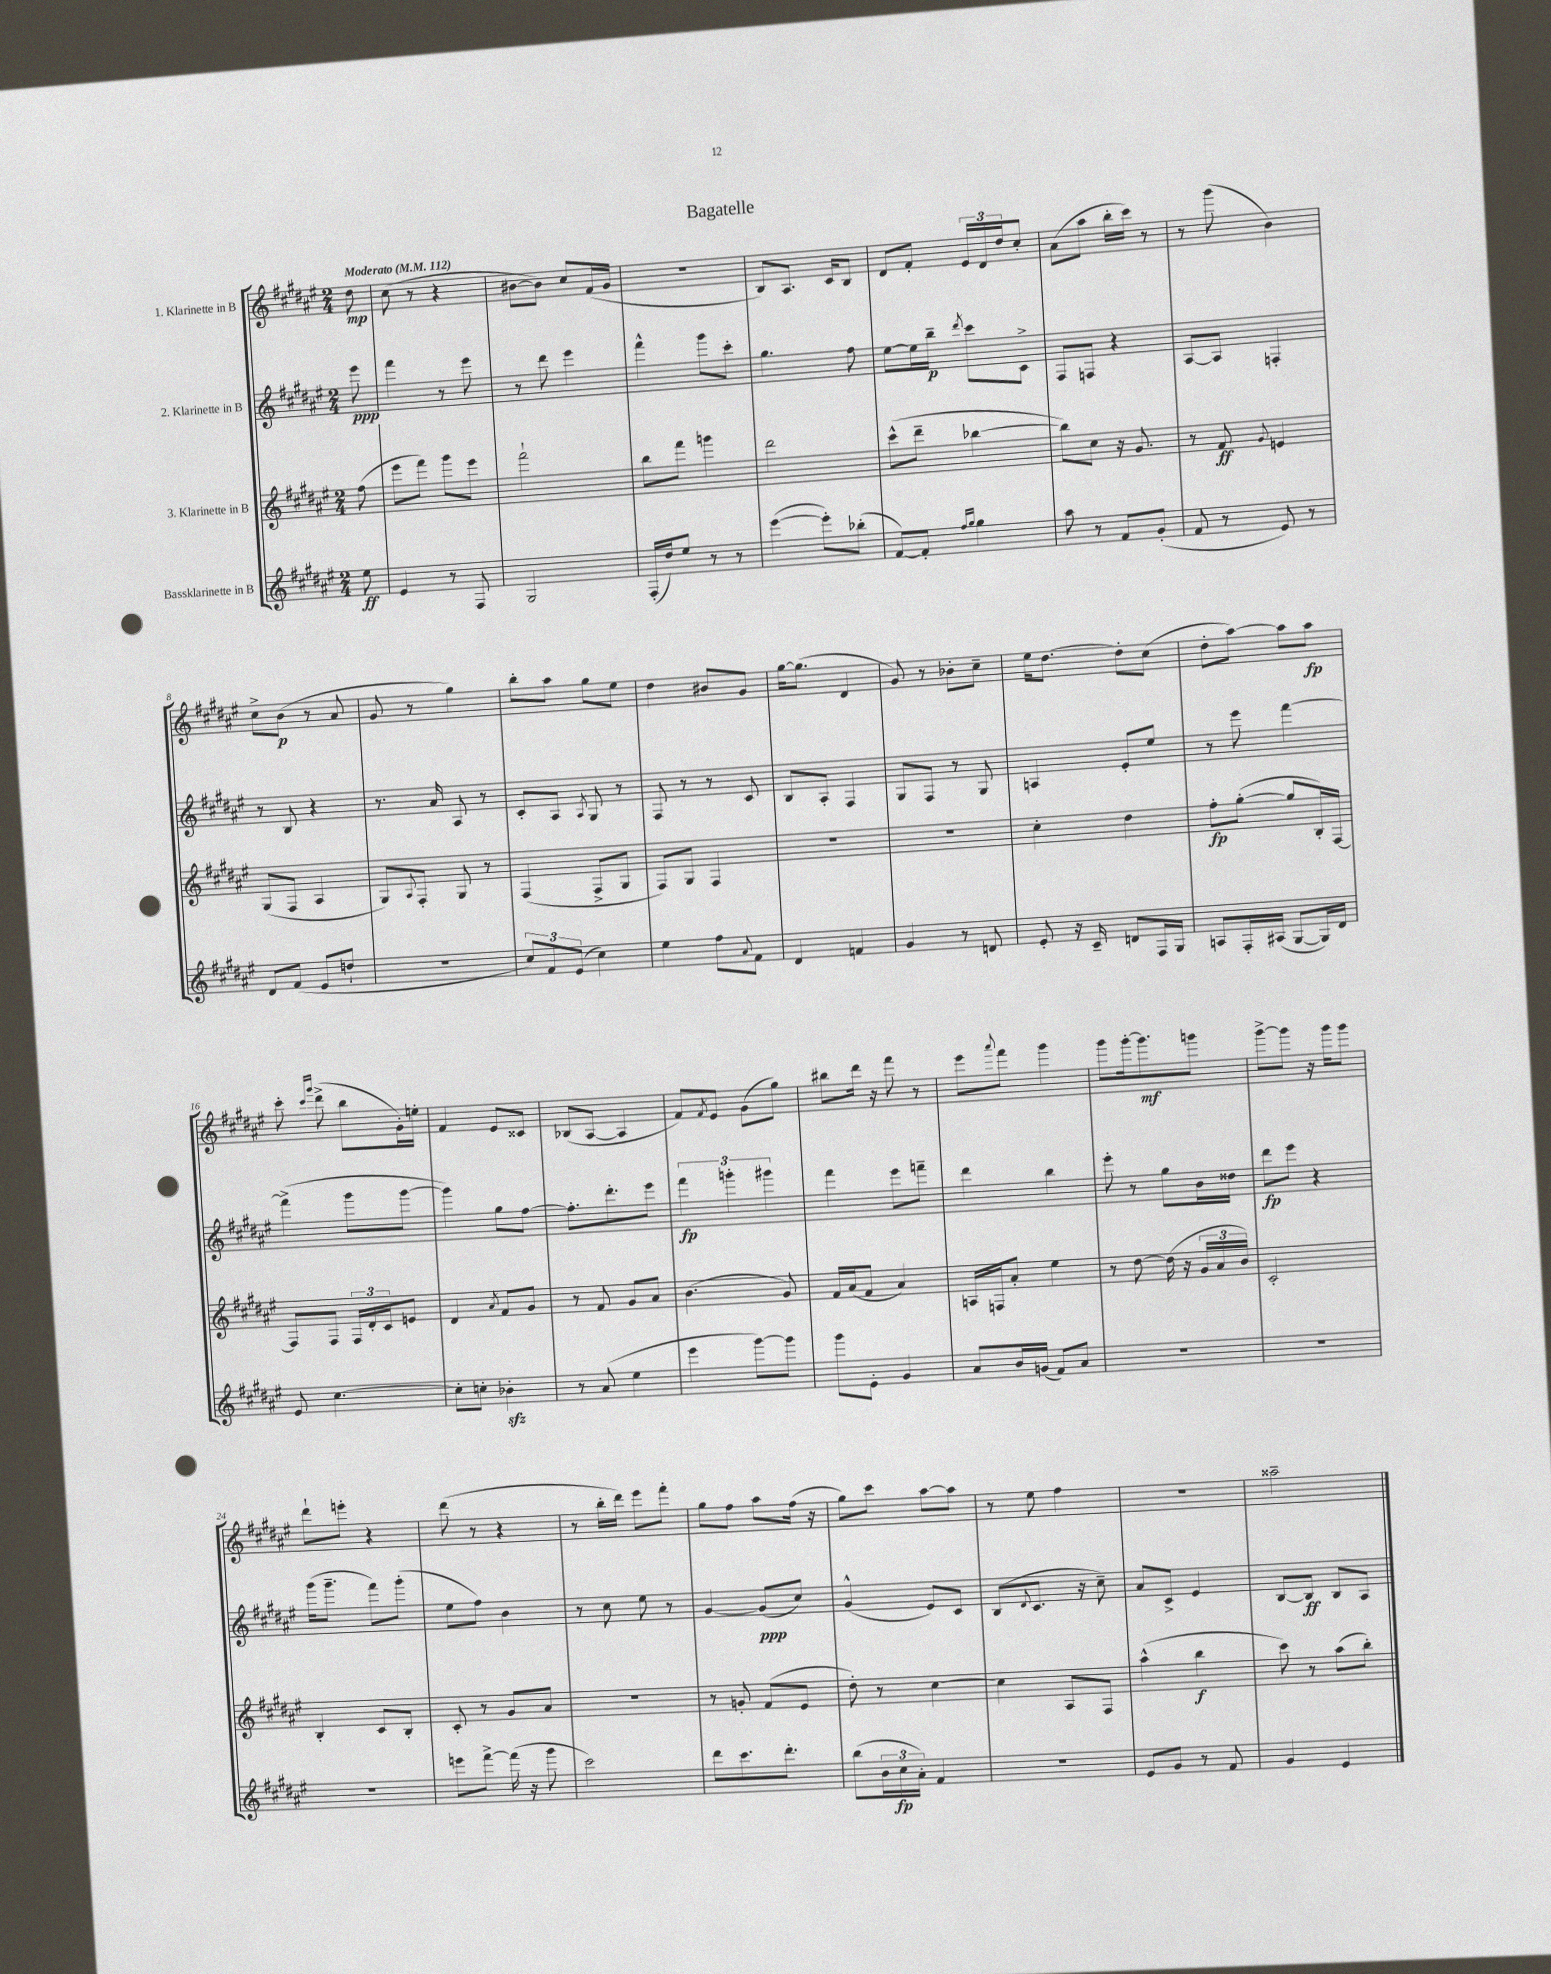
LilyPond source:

\header { title = "Bagatelle" }
<<
\new StaffGroup <<
\new Staff = "s0" \with { instrumentName = "1. Klarinette in B" } {
    \clef treble \key fis \major \numericTimeSignature \time 2/4 \partial 8 \tempo "Moderato" 4 = 112
    dis''8\mp |
    cis''8( r8 r4 |
    bis'8~ bis'8) cis''8 fis'16( gis'16 |
    r2 |
    b8) ais8. cis'16 b8 |
    dis'8 fis'8-. \tuplet 3/2 { eis'16 dis'16 dis''16 } cis''8-. |
    ais'8( ais''8 b''16-. cis'''16) r8 |
    r8 gis'''8( b'4) |
    cis''8-> b'8\p( r8 ais'8 |
    gis'8 r8 gis''4) |
    b''8-. ais''8 gis''8 eis''8 |
    dis''4 bis'8 gis'8 |
    gis''16~ gis''8.( dis'4 |
    gis'8) r8 bes'8-. cis''8-- |
    eis''16 dis''8.~ dis''8-. cis''8( |
    dis''8-. ais''8~) ais''8 ais''8\fp |
    cis'''8-. \grace { cis'''16 gis'''16 } dis'''8->( b''8 gis'16-.) e''16-. |
    fis'4 eis'8 cisis'8 |
    bes8( ais8~ ais4 |
    fis'8) \acciaccatura { fis'8 } eis'8 gis'8( gis''8) |
    bis''8 dis'''16 r16 fis'''8 r8 |
    eis'''8 \appoggiatura { ais'''8 } fis'''8 gis'''4 |
    gis'''8 gis'''16~-. gis'''8.\mf g'''8 |
    gis'''8~-> gis'''8 r16 gis'''16 gis'''8 |
    dis'''8-! e'''8-. r4 |
    dis'''8( r8 r4 |
    r8 b''16-. dis'''16) eis'''8 fis'''8-. |
    gis''8 fis''8 ais''8 fis''16( r16 |
    gis''8) cis'''8 ais''8~ ais''8 |
    r8 eis''8 fis''4 |
    r2 |
    aisis''2-- \bar "|." |
}
\new Staff = "s1" \with { instrumentName = "2. Klarinette in B" } {
    \clef treble \key fis \major \numericTimeSignature \time 2/4 \partial 8
    eis'''8\ppp |
    fis'''4 r8 eis'''8 |
    r8 dis'''8 eis'''4 |
    fis'''4-^ gis'''8 cis'''8-. |
    gis''4. fis''8 |
    eis''8~ eis''16 b''16--\p \acciaccatura { dis'''8 } cis'''8 cis'8-> |
    fis8 f8 r4 |
    ais8~ ais8 f4-. |
    r8 b8 r4 |
    r8. ais'16 ais8 r8 |
    cis'8-. ais8 \acciaccatura { ais8 } gis8 r8 |
    fis8 r8 r8 cis'8 |
    b8 ais8-. fis4 |
    gis8 fis8 r8 gis8 |
    a4 eis'8-. eis''8 |
    r8 eis'''8 fis'''4~ |
    fis'''4->( gis'''8 gis'''8~ |
    gis'''4) gis''8 fis''8~ |
    fis''8.-. dis'''8.-. eis'''8 |
    \tuplet 3/2 { fis'''4\fp g'''4-. gis'''4 } |
    fis'''4 eis'''8 f'''8-- |
    dis'''4 b''4 |
    eis'''8-. r8 gis''8 b'16 disis''16 |
    dis'''8\fp eis'''8 r4 |
    gis'''16( gis'''8.-- fis'''8) gis'''8-.( |
    eis''8 fis''8) b'4 |
    r8 cis''8 eis''8 r8 |
    gis'4~ gis'8\ppp( cis''8) |
    gis'4-^( eis'8) cis'8 |
    b8( \appoggiatura { dis'8 } cis'8. r16 cis''8--) |
    ais'8 cis'8-> eis'4 |
    b8~ b8\ff b8 ais8 \bar "|." |
}
\new Staff = "s2" \with { instrumentName = "3. Klarinette in B" } {
    \clef treble \key fis \major \numericTimeSignature \time 2/4 \partial 8
    fis''8( |
    eis'''8 fis'''8) gis'''8 eis'''8 |
    fis'''2-! |
    b''8 fis'''8 g'''4 |
    dis'''2 |
    cis'''8-^( dis'''8-- bes''4~ |
    bes''8) cis''8 r16 gis'8. |
    r8 fis'8\ff \appoggiatura { gis'8 } e'4 |
    gis8( fis8 ais4 |
    gis8) \appoggiatura { ais8 } fis8-. gis8 r8 |
    fis4( fis8-> gis8 |
    fis8) gis8 fis4 |
    R2 |
    R2 |
    cis''4-. dis''4 |
    fis''8-.\fp gis''8~-.( gis''8 b16-.) fis16~ |
    fis8 fis8 \tuplet 3/2 { fis16 dis'16-. cis'16 } e'8 |
    dis'4 \acciaccatura { ais'8 } fis'8 gis'8 |
    r8 fis'8 gis'8 ais'8 |
    b'4.( gis'8) |
    fis'16 ais'16( fis'8 ais'4) |
    a16 f16 ais'8-. eis''4 |
    r8 dis''8~ dis''16( r16 \tuplet 3/2 { gis'16 ais'16 b'16) } |
    cis'2-. |
    b4-. cis'8 b8-. |
    cis'8-. r8 gis'8 ais'8 |
    r2 |
    r8 g'8-. fis'8( eis'8 |
    dis''8-.) r8 cis''4~ |
    cis''4 ais8 fis8 |
    ais''4-^( b''4\f |
    cis'''8) r8 ais''8( b''8-.) \bar "|." |
}
\new Staff = "s3" \with { instrumentName = "Bassklarinette in B" } {
    \clef treble \key fis \major \numericTimeSignature \time 2/4 \partial 8
    eis''8\ff |
    eis'4 r8 fis8 |
    gis2 |
    fis16-.( dis''16) eis''8 r8 r8 |
    eis'''4~( eis'''8-.) bes''8-.( |
    fis'8~) fis'8-. \grace { fis''16 gis''16 } gis''4 |
    ais''8 r8 fis'8 gis'8-.( |
    fis'8 r8 eis'8) r8 |
    dis'8 fis'8( eis'8 d''8-! |
    r2 |
    \tuplet 3/2 { cis''8) fis'8 eis'8( } cis''4) |
    eis''4 fis''8 \appoggiatura { ais'8 } fis'8 |
    dis'4 f'4 |
    gis'4 r8 d'8 |
    eis'8-. r16 cis'16-- d'8 fis16 gis16 |
    a8 fis16-. ais16( gis8~ gis16) dis'16 |
    eis'8 cis''4.~ |
    cis''8-. c''8-. bes'4-.\sfz |
    r8 ais'8( eis''4 |
    eis'''4 gis'''8~) gis'''8 |
    gis'''8 eis'8-. gis'4 |
    ais'8 b'16 g'16( fis'8) ais'8 |
    R2 |
    R2 |
    R2 |
    e'''8 fis'''8~-> fis'''16( r16 gis'''8 |
    cis'''2) |
    dis'''8 cis'''8. dis'''8.-. |
    b''8( \tuplet 3/2 { b'16 cis''16\fp ais'16-.) } fis'4 |
    r2 |
    eis'8 gis'8 r8 fis'8 |
    gis'4 eis'4 \bar "|." |
}
>>
>>
